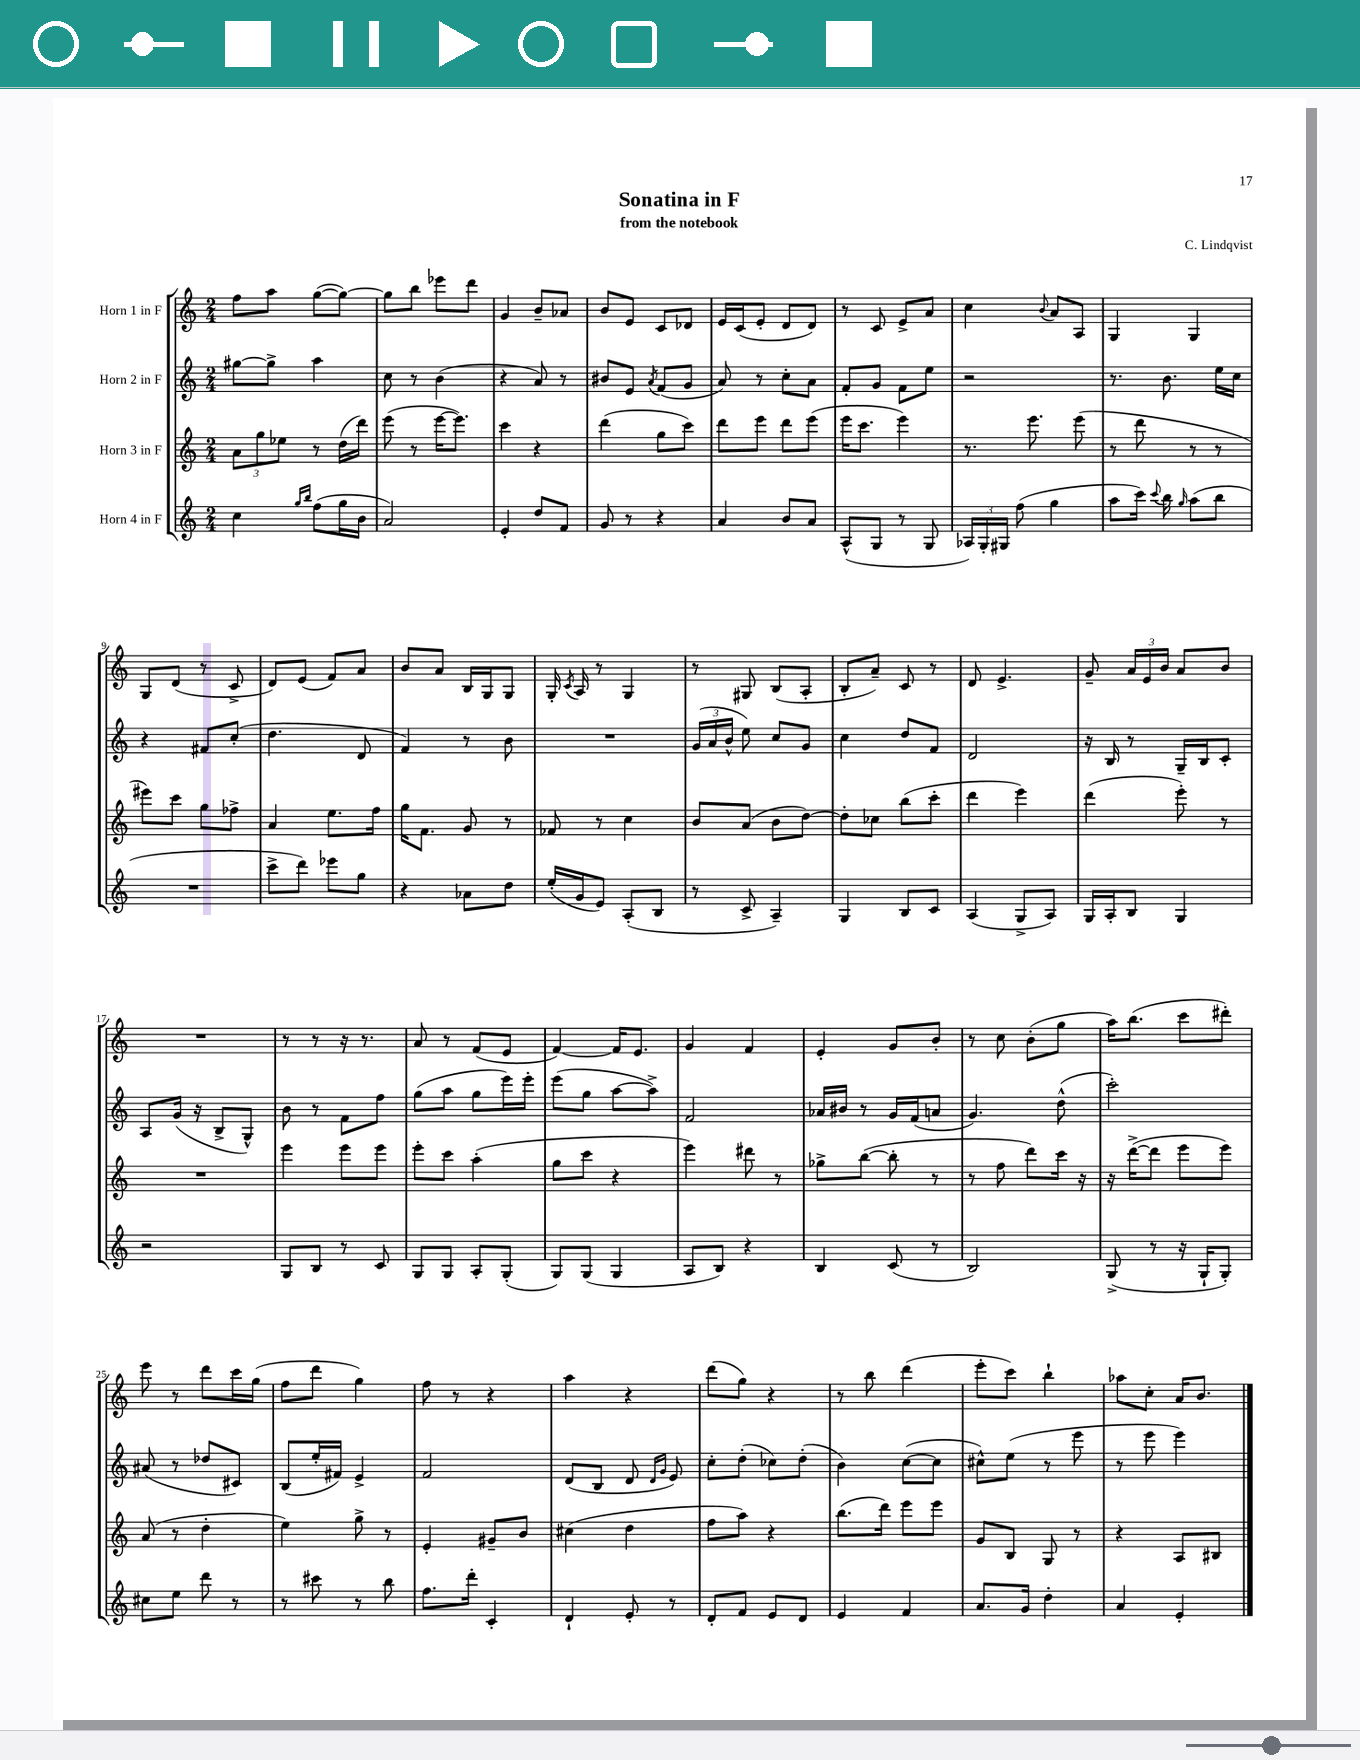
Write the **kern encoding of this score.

**kern	**kern	**kern	**kern
*part4	*part3	*part2	*part1
*staff4	*staff3	*staff2	*staff1
*I"Horn 4 in F	*I"Horn 3 in F	*I"Horn 2 in F	*I"Horn 1 in F
*clefG2	*clefG2	*clefG2	*clefG2
*k[]	*k[]	*k[]	*k[]
*M2/4	*M2/4	*M2/4	*M2/4
=1	=1	=1	=1
4cc\	12a\L	[8gg#X\L	8ff\L
.	12gg\	.	.
.	.	8gg#^\J]	8aa\J
.	12ee-X\J	.	.
16qqgg/LL	.	.	.
16qqbb/JJ	.	.	.
(8ff\L	8r	4aa\	([8gg\L
16gg\L	(16dd\LL	.	8gg\J_)
16b\JJ	16ddd\JJ)	.	.
=2	=2	=2	=2
2a/)	(8eee\	8cc\	8gg\L]
.	8r	8r	8bb\J
.	[16eee\KL	(4b\	8eee-X\L
.	8.eee\J])	.	.
.	.	.	8ddd\J
=3	=3	=3	=3
4e'/	4ccc\	4r	4g/
8dd/L	4r	8a/)	8b~/L
8f/J	.	8r	8a-X/J
=4	=4	=4	=4
8g/	(4ddd\	8b#X/L	8b/L
8r	.	8e/J	8e/J
.	.	8qa/	.
4r	8gg\L	(8f/L	8c/L
.	8ccc\J)	8g/J	8d-X/J
=5	=5	=5	=5
4a/	8ddd\L	8a/)	16e/LL
.	.	.	(16c/J
.	8eee\J	8r	8e'/J
8b/L	8ddd\L	8cc'\L	8d/L
8a/J	(8eee\J	8a\J	8d/J)
=6	=6	=6	=6
(8A^^/L	16eee\KL	8f'/L	8r
.	8.ccc\J	.	.
8G/J	.	8g/J	8c/
8r	4eee\)	8f\L	8e^/L
8G/	.	8ee\J	8a/J
=7	=7	=7	=7
24A-X/LL)	8.r	2r	4cc\
24G'/	.	.	.
24G#X/JJ	.	.	.
(8ff\	.	.	.
.	8.eee\	.	.
.	.	.	8qqb/
4gg\	.	.	8a/L
.	(8eee\	.	8A/J
=8	=8	=8	=8
8aa\L	8r	8.r	4G/
16ccc\Jk)	8ddd\	.	.
8qqccc/	.	.	.
16bb\	.	8.b\	.
16qqgg/	.	.	.
(8aa\L	8r	.	4G/
8bb\J	8r	16ee\LL	.
.	.	16cc\JJ	.
!!LO:LB:g=z
=9	=9	=9	=9
2r	8eee#X\L)	4r	8G/L
.	8ccc\J	.	(8d/J
.	8gg\L	8f#X/L	8r
.	8ff-X^\J	(8cc'/J	8c^/
=10	=10	=10	=10
8ccc^\L	4a/	4.dd\	8d/L)
8ddd\J)	.	.	(8e/J
8eee-X\L	8.ee\L	.	8f/L)
8gg\J	.	8d/	8a/J
.	16ff\Jk	.	.
=11	=11	=11	=11
4r	16gg\KL	4f/)	8b/L
.	8.f\J	.	.
.	.	.	8a/J
8a-X\L	8g/	8r	16B/LL
.	.	.	16G/J
8dd\J	8r	8b\	8G/J
=12	=12	=12	=12
(16ee'/LL	8f-X/	2r	16G'/
.	.	.	8qc/
16g/J	.	.	16A/
8e/J)	8r	.	8r
(8A'/L	4cc\	.	4G/
8B/J	.	.	.
=13	=13	=13	=13
8r	8b/L	(24g/LL	8r
.	.	24a/	.
.	.	24b^^/JJ	.
8c^/	(8a/J	8ee\)	8G#X/
4A~/)	8b\L	8cc/L	(8B/L
.	[8dd\J)	8g/J	8A'/J
=14	=14	=14	=14
4G/	8dd'\L]	4cc\	8B'/L
.	8cc-X\J	.	8a~/J)
8B/L	(8bb\L	8dd/L	8c/
8c/J	8ccc'\J	8f/J	8r
=15	=15	=15	=15
(4A/	4ddd\	2d/	8d/
.	.	.	4.e^/
8G^/L	4eee\)	.	.
8A/J)	.	.	.
=16	=16	=16	=16
16G/LL	(4ddd\	16r	8g~/
16A'/J	.	16B/	.
8B/J	.	8r	24a/LL
.	.	.	24e/
.	.	.	24b/JJ
4G/	8eee'\)	16G~/LL	8a/L
.	.	16B/J	.
.	8r	8c'/J	8b/J
!!LO:LB:g=z
=17	=17	=17	=17
2r	2r	8A/L	2r
.	.	(16g/Jk	.
.	.	16r	.
.	.	8B^/L	.
.	.	8G^^/J)	.
=18	=18	=18	=18
8G/L	4eee\	8b\	8r
8B/J	.	8r	8r
8r	8eee\L	8f\L	16r
.	.	.	8.r
8c/	8eee\J	8ff\J	.
=19	=19	=19	=19
8G/L	8eee'\L	(8gg\L	8a/
8G/J	8ccc\J	8aa\J	8r
8A'/L	(4aa'\	8gg\L	(8f/L
(8G'/J	.	16eee\L)	8e/J
.	.	16eee'\JJ	.
=20	=20	=20	=20
8G/L)	8gg\L	(8eee\L	[4f/)
(8G/J	8ccc\J	8gg\J	.
4G/	4r	[8aa\L	16f/KL]
.	.	.	8.e/J
.	.	8aa^\J])	.
=21	=21	=21	=21
8A/L	4eee\)	2f/	4g/
8B/J)	.	.	.
4r	8ddd#X\	.	4f/
.	8r	.	.
=22	=22	=22	=22
4B/	8gg-X^\L	16a-X/LL	4e'/
.	.	16b#X/JJ	.
.	([8bb\J	8r	.
(8c/	8bb'\]	16g/LL	8g/L
.	.	(16f/J	.
8r	8r	8an/J	8b'/J
=23	=23	=23	=23
2B/)	8r	4.g/)	8r
.	8ff\	.	8cc\
.	8ddd\L)	.	(8b'\L
.	16ccc\Jk	(8dd^^\	8gg\J
.	16r	.	.
=24	=24	=24	=24
(8G^/	16r	2ccc'\)	16aa\KL)
.	([16ddd^\KL	.	(8.bb\J
8r	8ddd\J]	.	.
16r	8eee\L	.	8ccc\L
16G`/KL	.	.	.
8G'/J)	8eee\J)	.	8ddd#X'\J)
!!LO:LB:g=z
=25	=25	=25	=25
8cc#X\L	(8a/	(8a#X/	8eee\
8ee\J	8r	8r	8r
8ddd\	4dd'\	8dd-X/L	8ddd\L
8r	.	8c#X/J)	16ccc\L
.	.	.	(16gg\JJ
=26	=26	=26	=26
8r	4ee\)	(8B/L	8ff\L
8ccc#X\	.	16ee'/L	8ddd\J
.	.	16f#X/JJ)	.
8r	8gg^\	4e^/	4gg\)
8bb\	8r	.	.
=27	=27	=27	=27
8.ff\L	4e'/	2f/	8ff\
.	.	.	8r
16ddd'\Jk	.	.	.
4c'/	8g#X~/L	.	4r
.	8b/J	.	.
=28	=28	=28	=28
4d`/	(4cc#X\	(8d/L	4aa\
.	.	8B/J	.
8e'/	4dd\	8d/	4r
.	.	16qqd/LL	.
.	.	16qqg/JJ	.
8r	.	8e/)	.
=29	=29	=29	=29
8d'/L	8ff\L	8cc'\L	(8ddd\L
8f/J	8aa\J)	(8dd'\J	8gg\J)
8e/L	4r	8cc-X\L)	4r
8d/J	.	(8dd'\J	.
=30	=30	=30	=30
4e/	(8.bb\L	4b\)	8r
.	.	.	8bb\
.	16ddd\Jk)	.	.
4f/	8eee\L	([8cc\L	(4ddd\
.	8eee\J	8cc\J]	.
=31	=31	=31	=31
8.a/L	8g/L	8cc#X^^\L)	8eee'\L
.	8B/J	(8ee\J	8ccc\J)
16g/Jk	.	.	.
4dd'\	8G/	8r	4bb`\
.	8r	8eee\	.
=32	=32	=32	=32
4a/	4r	8r	8aa-X\L
.	.	8eee\	8cc'\J
4e'/	8A/L	4eee\)	16a/KL
.	.	.	8.b/J
.	8B#X/J	.	.
==	==	==	==
*-	*-	*-	*-
